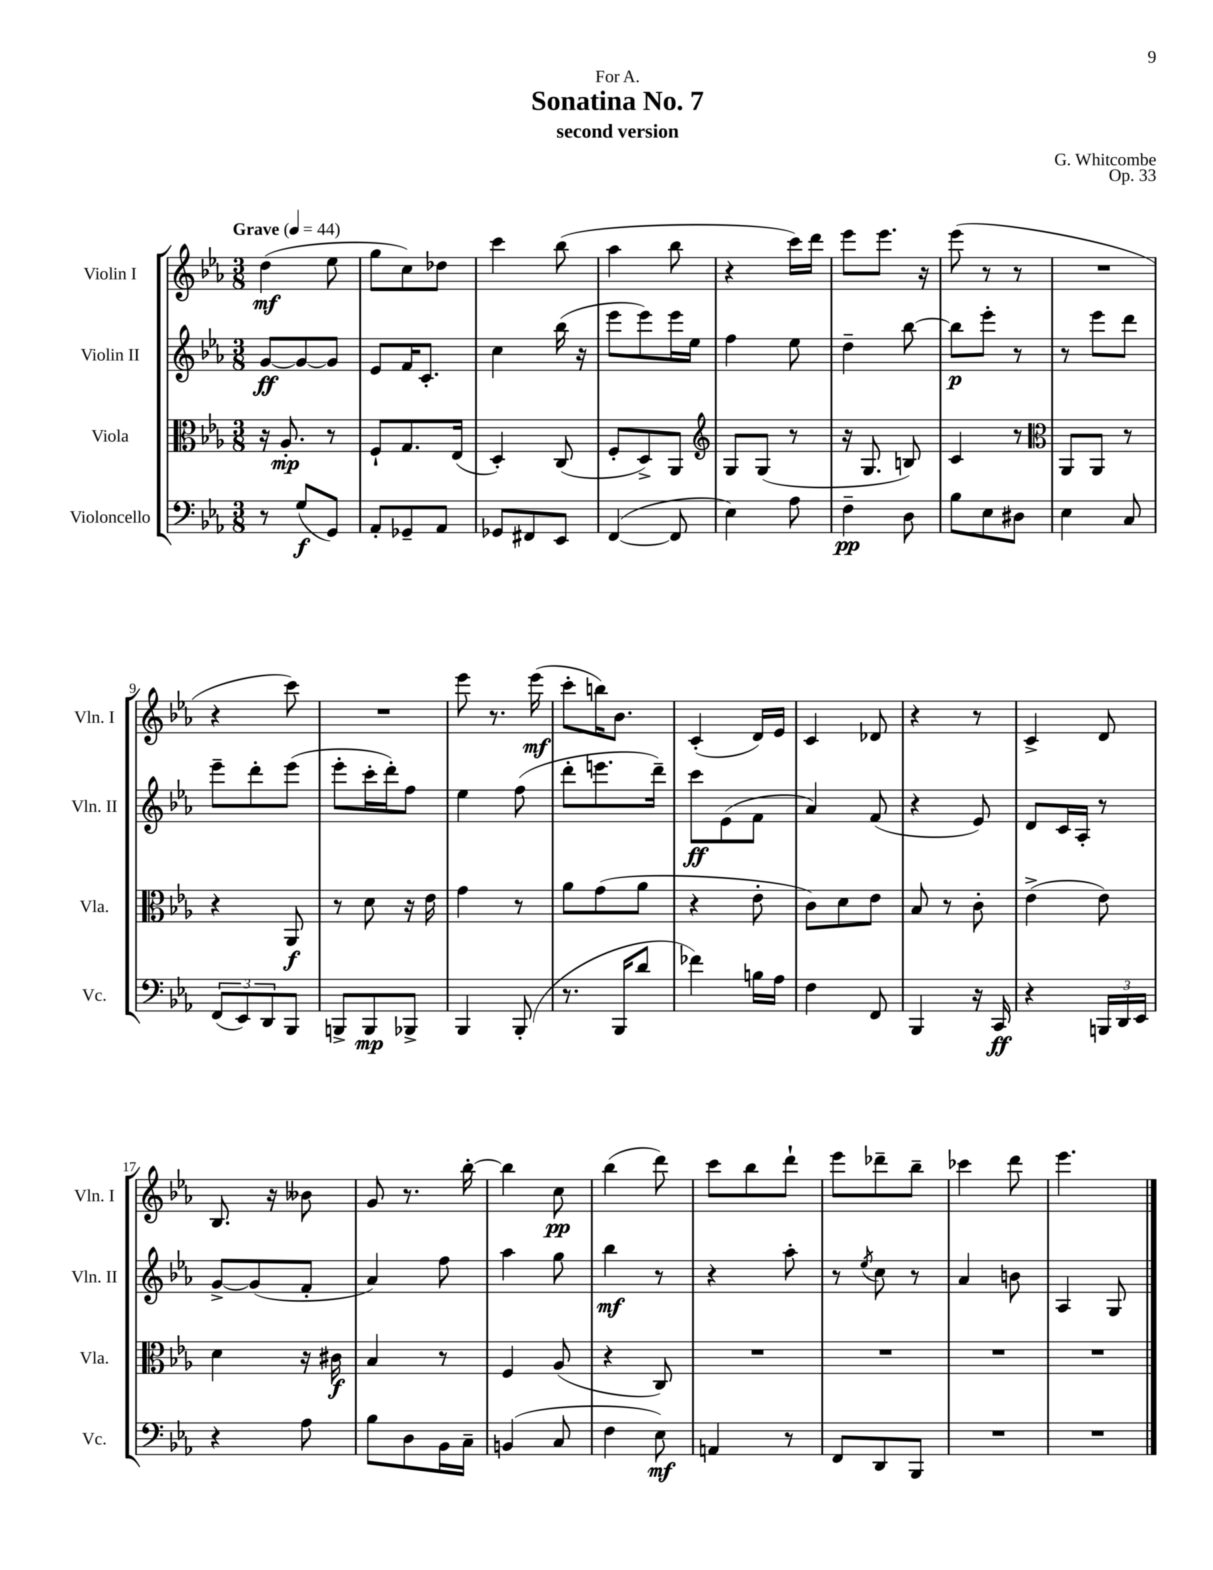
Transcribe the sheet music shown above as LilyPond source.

\header { title = "Sonatina No. 7" composer = "G. Whitcombe" subtitle = "second version" dedication = "For A." opus = "Op. 33" }
<<
\new StaffGroup <<
\new Staff = "s0" \with { instrumentName = "Violin I" shortInstrumentName = "Vln. I" } {
    \clef treble \key ees \major \numericTimeSignature \time 3/8 \tempo "Grave" 4 = 44
    d''4\mf( ees''8 |
    g''8 c''8) des''8 |
    c'''4 bes''8( |
    aes''4 bes''8 |
    r4 c'''16) d'''16 |
    ees'''8 ees'''8. r16 |
    ees'''8( r8 r8 |
    R4. |
    r4 c'''8) |
    R4. |
    ees'''8 r8. ees'''16\mf( |
    c'''8-. b''16) bes'8. |
    c'4-.( d'16) ees'16 |
    c'4 des'8 |
    r4 r8 |
    c'4-> d'8 |
    bes8. r16 beses'8 |
    g'8 r8. bes''16~-. |
    bes''4 c''8\pp |
    bes''4( d'''8) |
    c'''8 bes''8 d'''8-! |
    ees'''8 des'''8-- bes''8-- |
    ces'''4 d'''8 |
    ees'''4. \bar "|." |
}
\new Staff = "s1" \with { instrumentName = "Violin II" shortInstrumentName = "Vln. II" } {
    \clef treble \key ees \major \numericTimeSignature \time 3/8
    g'8~\ff g'8~ g'8 |
    ees'8 f'16 c'8.-. |
    c''4 bes''16( r16 |
    ees'''8 ees'''8) ees'''16 ees''16 |
    f''4 ees''8 |
    d''4-- bes''8~ |
    bes''8\p ees'''8-. r8 |
    r8 ees'''8 d'''8 |
    ees'''8-- d'''8-. ees'''8( |
    ees'''8-. c'''16-. d'''16-.) f''8 |
    ees''4 f''8( |
    d'''8-. e'''8. d'''16--) |
    c'''8\ff ees'8( f'8 |
    aes'4) f'8( |
    r4 ees'8) |
    d'8 c'16 aes16-. r8 |
    g'8~-> g'8( f'8-. |
    aes'4) f''8 |
    aes''4 g''8 |
    bes''4\mf r8 |
    r4 aes''8-. |
    r8 \acciaccatura { ees''8 } c''8 r8 |
    aes'4 b'8 |
    aes4 g8 \bar "|." |
}
\new Staff = "s2" \with { instrumentName = "Viola" shortInstrumentName = "Vla." } {
    \clef alto \key ees \major \numericTimeSignature \time 3/8
    r16 aes8.-.\mp r8 |
    f8-! g8. ees16( |
    d4-.) c8( |
    f8-. d8->) aes,8 |
    \clef treble g8 g8( r8 |
    r16 g8. b8) |
    c'4 r8 |
    \clef alto aes,8 aes,8 r8 |
    r4 aes,8\f |
    r8 d'8 r16 ees'16 |
    g'4 r8 |
    aes'8 g'8( aes'8 |
    r4 ees'8-. |
    c'8) d'8 ees'8 |
    bes8 r8 c'8-. |
    ees'4->( ees'8) |
    d'4 r16 cis'16\f |
    bes4 r8 |
    f4 aes8( |
    r4 c8) |
    R4. |
    R4. |
    R4. |
    R4. \bar "|." |
}
\new Staff = "s3" \with { instrumentName = "Violoncello" shortInstrumentName = "Vc." } {
    \clef bass \key ees \major \numericTimeSignature \time 3/8
    r8 g8\f( g,8) |
    aes,8-. ges,8-- aes,8 |
    ges,8 fis,8 ees,8 |
    f,4~( f,8 |
    ees4) aes8 |
    f4--\pp d8 |
    bes8 ees8 dis8 |
    ees4 c8 |
    \tuplet 3/2 { f,8( ees,8) d,8 } bes,,8 |
    b,,8-> b,,8\mp bes,,8-> |
    bes,,4 bes,,8-.( |
    r8. bes,,16 d'8 |
    fes'4) b16 aes16 |
    f4 f,8 |
    bes,,4 r16 c,16\ff |
    r4 \tuplet 3/2 { b,,16 d,16 ees,16 } |
    r4 aes8 |
    bes8 d8 bes,16 c16-- |
    b,4( c8 |
    f4 ees8\mf) |
    a,4 r8 |
    f,8 d,8 bes,,8 |
    R4. |
    R4. \bar "|." |
}
>>
>>
